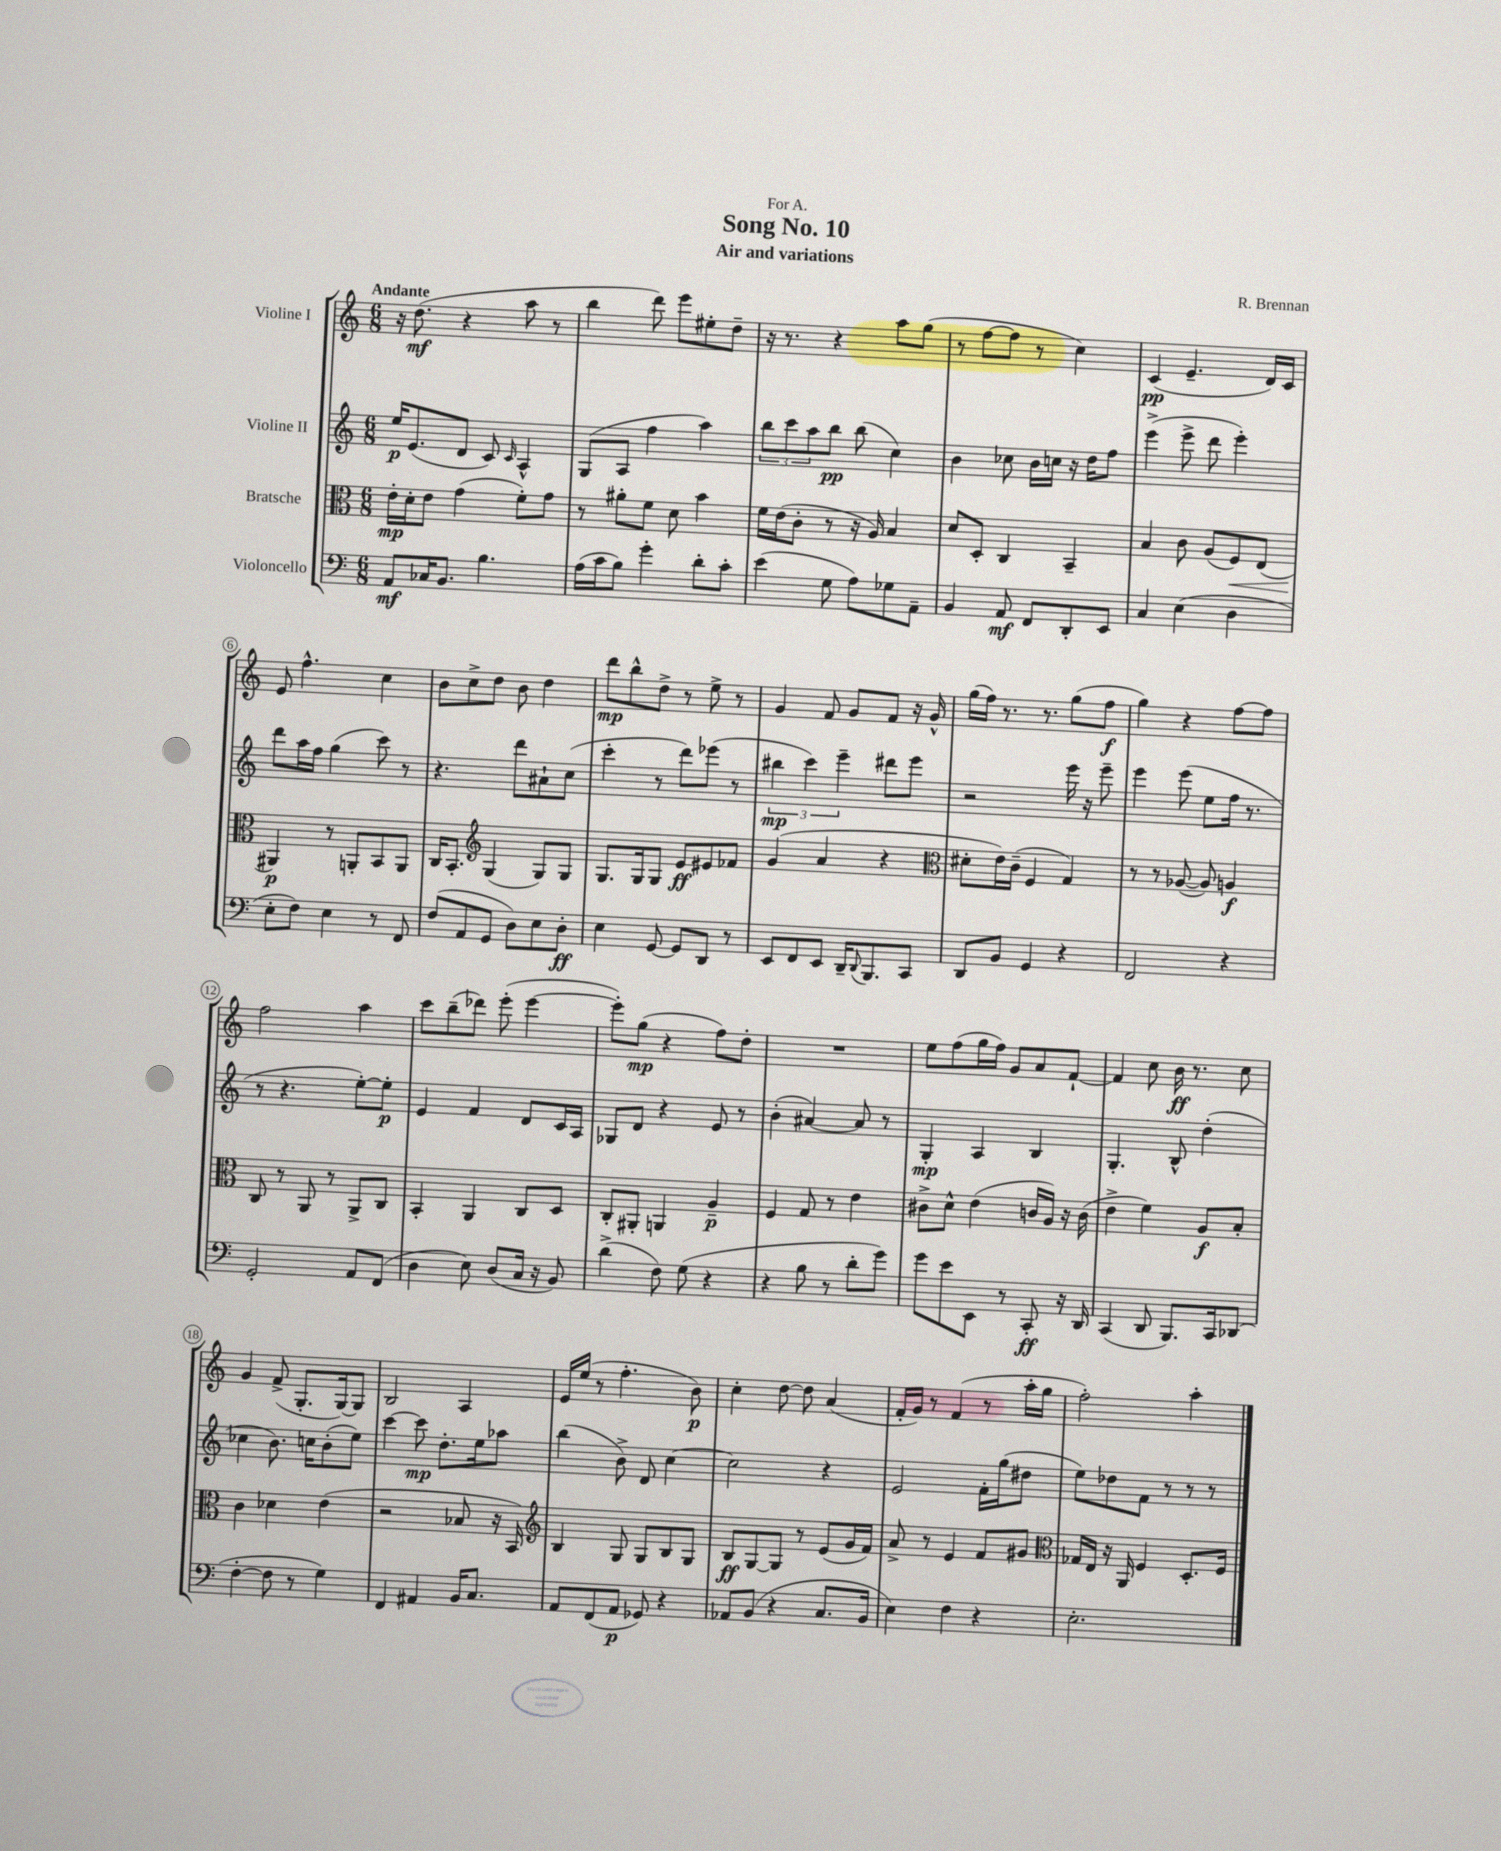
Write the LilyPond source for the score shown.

\header { title = "Song No. 10" composer = "R. Brennan" subtitle = "Air and variations" dedication = "For A." }
<<
\new StaffGroup <<
\new Staff = "s0" \with { instrumentName = "Violine I" } {
    \clef treble \key c \major \numericTimeSignature \time 6/8 \tempo "Andante"
    r16 d''8.\mf( r4 a''8 r8 |
    b''4 d'''8) e'''8 eis''8-. d''8-- |
    r16 r8. r4 a''8 g''8( |
    r8 f''8~ f''8 r8 c''4) |
    c'4\pp( e'4.-- d'16) c'16 |
    e'8 f''4.-^ c''4 |
    b'8 c''8-> d''8 b'8 d''4 |
    d'''8\mp b''8-^ d''8-> r8 e''8-> r8 |
    g'4 f'8 g'8 f'8 r16 g'16-^ |
    g''16( f''16) r8. r8. g''8( f''8\f |
    g''4) r4 f''8~ f''8 |
    f''2 a''4 |
    c'''8 b''8--( des'''8) e'''8-.( e'''4~ |
    e'''8-.) g''8\mp( r4 f''8) d''8-. |
    R2. |
    e''8 f''8( g''16 f''16) g'8 a'8 f'8~-! |
    f'4 c''8 b'16\ff r8. c''8 |
    g'4 f'8->( g8.-. g16~) g8 |
    b2 a4 |
    e'16 e''16( r8 f''4.-. b'8\p) |
    c''4-. d''8~ d''8 a'4( |
    f'16-. g'16) r8 f'4( r8 a''16-. g''16 |
    f''2-.) a''4-. \bar "|." |
}
\new Staff = "s1" \with { instrumentName = "Violine II" } {
    \clef treble \key c \major \numericTimeSignature \time 6/8
    e''16\p e'8.( d'8 c'8) \grace { c'16 } a4-^ |
    g8( a8 f''4 a''4) |
    \tuplet 3/2 { b''8 c'''8 a''8 } b''8\pp b''8( c''4) |
    b'4 ces''8 b'16 c''16 r16 d''16 f''8 |
    e'''4->( e'''8-> d'''8 e'''4-.) |
    d'''8 a''16 f''16 g''4( c'''8) r8 |
    r4. d'''8 ais'8-! c''8( |
    c'''4-. r8 d'''8) ees'''8( r8 |
    \tuplet 3/2 { bis''4\mp c'''4) e'''4-- } dis'''8 e'''8 |
    r2 e'''16 r16 e'''8-- |
    e'''4 e'''8( e''8 f''16 r8. |
    r8 r4. e''8~-.) e''8-.\p |
    e'4 f'4 d'8 c'16 a16 |
    ges8 d'8 r4 e'8 r8 |
    b'4-.( ais'4~) ais'8 r8 |
    g4-.\mp a4 b4 |
    g4.-. b8-^ d''4-.( |
    ces''4 b'8.) c''16 b'8-.( e''8) |
    c'''4~ c'''8\mp d''8.-. e''16 aes''8 |
    b''4( b'8->) d'8 c''4~ |
    c''2 r4 |
    e'2 f'16-. g''16( dis''8 |
    e''8) des''8 f'8 r8 r8 r8 \bar "|." |
}
\new Staff = "s2" \with { instrumentName = "Bratsche" } {
    \clef alto \key c \major \numericTimeSignature \time 6/8
    e'16-.\mp d'16-. e'8 g'4( f'8-.) g'8 |
    r8 ais'8-. f'8 d'8 b'4 |
    f'16 e'16( c'8-. r8 r16 a16) b4 |
    d'8 d8-. c4 b,4-- |
    b4 c'8 a8( f8\<) e8( |
    ais,4\p\!) r8 a,8-. b,8 a,8 |
    c16 b,8.-. \clef treble g4( g8) g8 |
    g8. g16 g8 e'8\ff eis'8 fes'8 |
    g'4( a'4 r4 |
    \clef alto dis'8-. e'16) c'16--( f4 g4) |
    r8 r8 aes8~( aes8) a4\f |
    c8 r8 a,8 r8 a,8-> c8 |
    b,4-. a,4 c8 d8 |
    c8-. ais,8-. a,4 a4--\p |
    f4 g8 r8 e'4 |
    cis'8-> d'8-^ e'4( c'16 a16) r16 c'16( |
    e'4-> f'4) a8\f b8-. |
    c'4 des'4 e'4( |
    r2 bes8 r16 b,16) |
    \clef treble b4 g8 g8 b8 g8 |
    b8\ff g8~ g8 r8 e'8( g'16 f'16) |
    a'8-> r8 e'4 f'8 gis'8 |
    \clef alto ges16 e16 r16 a,16 f4 d8.-. f16 \bar "|." |
}
\new Staff = "s3" \with { instrumentName = "Violoncello" } {
    \clef bass \key c \major \numericTimeSignature \time 6/8
    a,8\mf ces16 b,8. b4. |
    a16( c'16 b8) g'4-. d'8-. c'8-. |
    e'4( g8 a8) ges8 a,8-- |
    b,4 a,8\mf f,8 d,8-. e,8 |
    c4 e4( d4 |
    e8-. f8) e4 r8 f,8 |
    f8( a,8 g,8 d8) e8 d8-.\ff |
    e4 g,8~ g,8 d,8 r8 |
    e,8 f,8 e,8 d,16-- \appoggiatura { d,8 } b,,8. c,8 |
    d,8 b,8 g,4 r4 |
    f,2 r4 |
    g,2-. a,8 f,8( |
    d4 e8) d8( c16 r16 b,8) |
    d'4->( f8) g8( r4 |
    r4 b8 r8 d'8-. g'8) |
    g'8 e'8 e,8 r8 c,8-.\ff r16 d,16 |
    c,4( d,8 b,,8.) c,16 des,8( |
    f4~-. f8 r8 g4) |
    f,4 ais,4 b,16 c8. |
    a,8 f,8( a,8\p ges,8) r4 |
    aes,8 b,8( r4 c8. b,16 |
    e4) f4 r4 |
    e2.-. \bar "|." |
}
>>
>>
\layout { \context { \Score \override BarNumber.stencil = #(make-stencil-circler 0.1 0.3 ly:text-interface::print) } }
